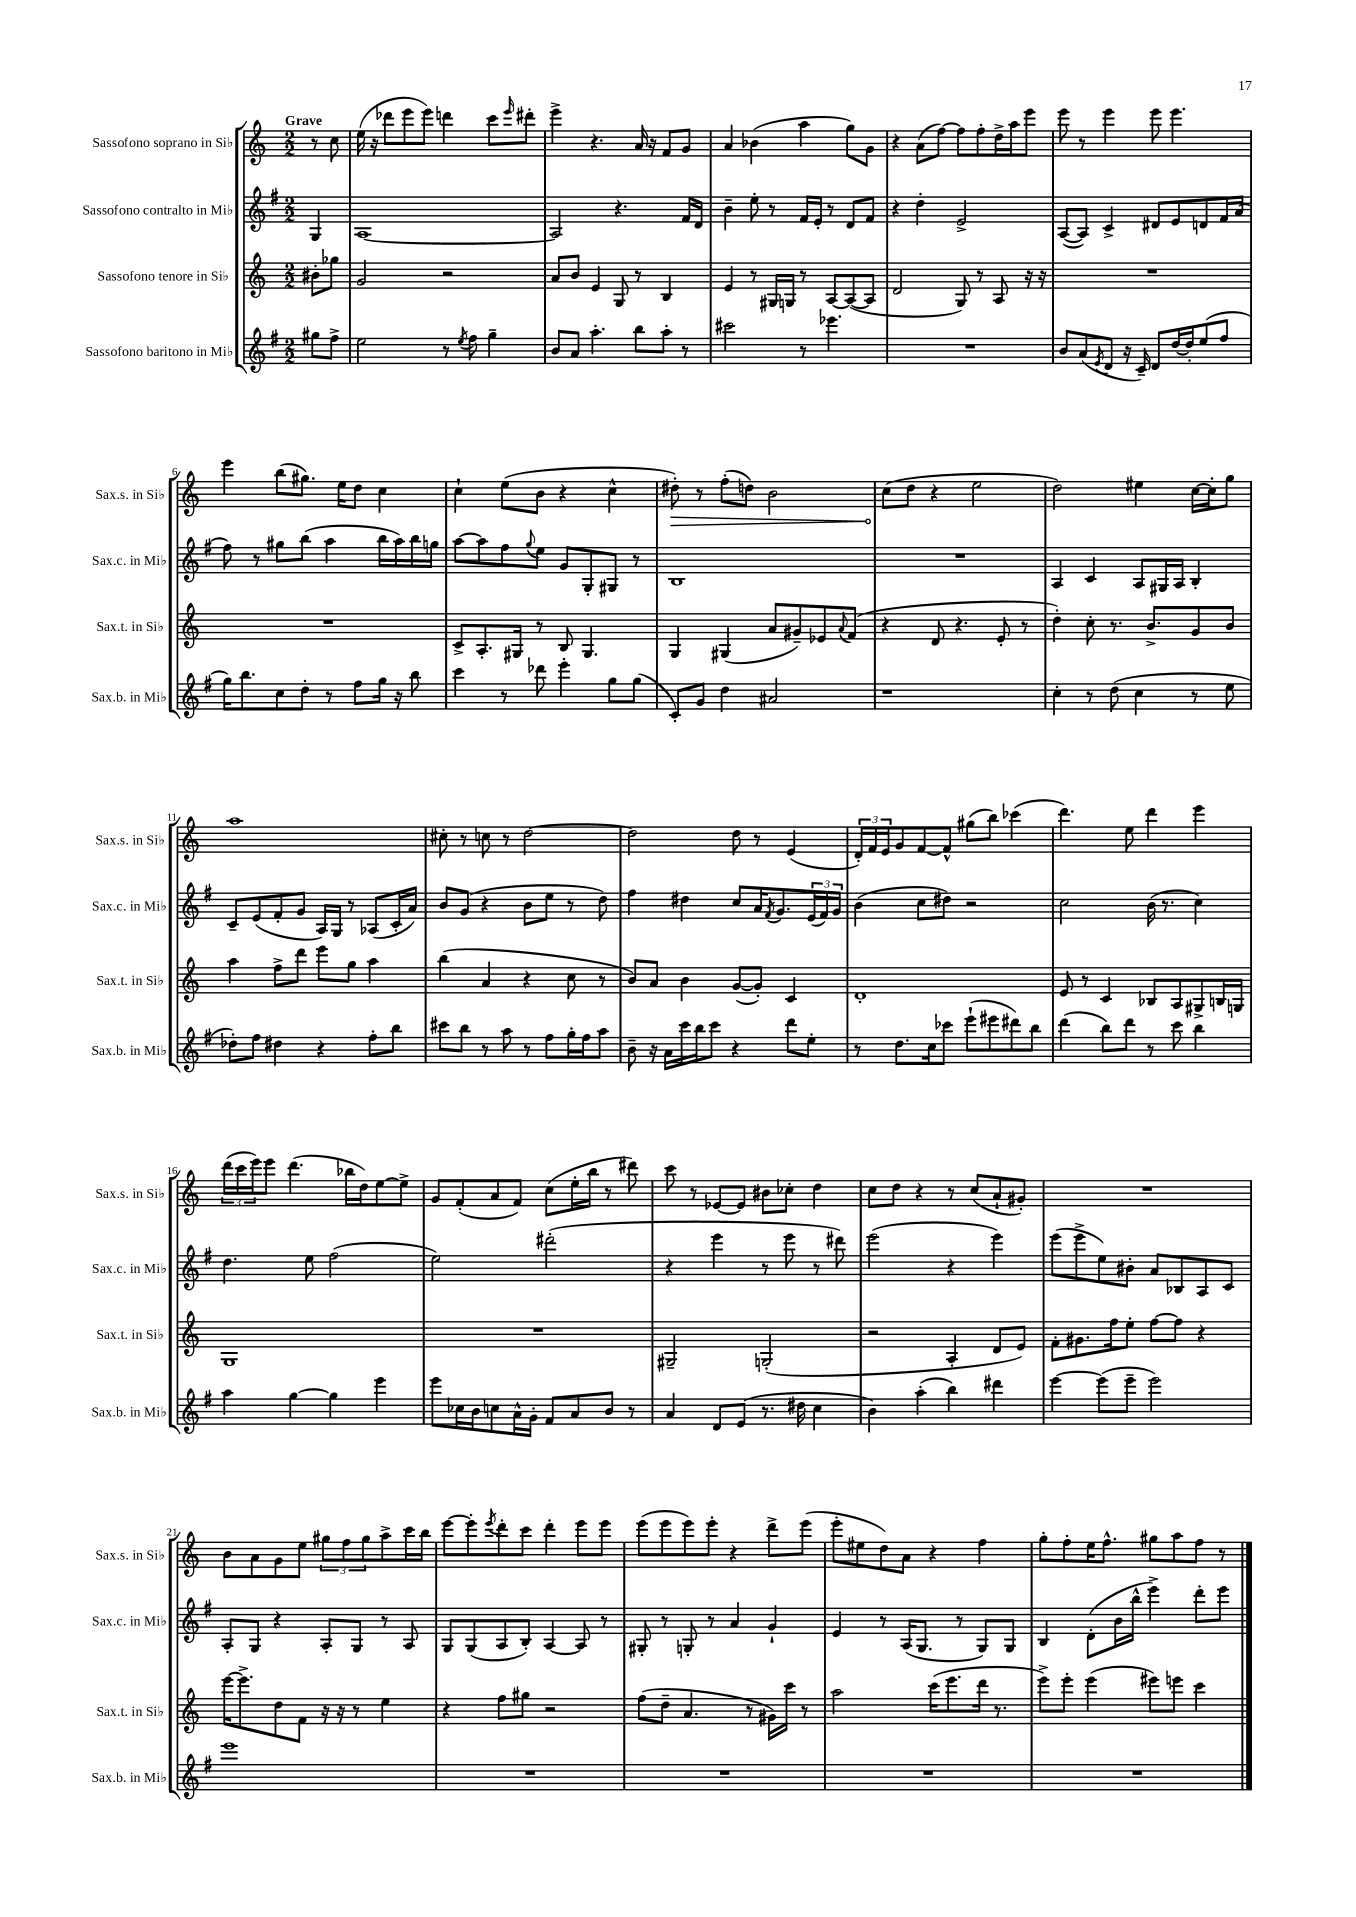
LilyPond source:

<<
\new StaffGroup <<
\new Staff = "s0" \with { instrumentName = "Sassofono soprano in Sib" shortInstrumentName = "Sax.s. in Sib" } {
    \clef treble \key c \major \numericTimeSignature \time 2/2 \partial 4 \tempo "Grave"
    r8 c''8 |
    e''16( r16 des'''8 e'''8 e'''8) d'''4 c'''8 \grace { e'''16 } dis'''8-. |
    e'''4-> r4. a'16 r16 f'8 g'8 |
    a'4 bes'4( a''4 g''8) g'8 |
    r4 a'8( f''8~) f''8 f''8-. d''16-> a''16 e'''8 |
    e'''8 r8 e'''4 e'''8 e'''4. |
    e'''4 b''8( gis''8.) e''16 d''8 c''4 |
    c''4-! e''8( b'8 r4 c''4-^ |
    \once \override Hairpin.circled-tip = ##t dis''8-.\>) r8 f''8-.( d''8) b'2 |
    c''8\!( d''8 r4 e''2 |
    d''2) eis''4 c''16~ c''16-. g''8 |
    a''1 |
    cis''8-. r8 c''8 r8 d''2~ |
    d''2 d''8 r8 e'4( |
    \tuplet 3/2 { d'16-.) f'16 e'16 } g'8 f'8~ f'8-^ gis''8( b''8) ces'''4( |
    d'''4.) e''8 d'''4 e'''4 |
    \tuplet 3/2 { d'''16( c'''16 e'''16) } e'''8 d'''4.( bes''16 d''16) e''8~ e''8-> |
    g'8 f'8-.( a'8 f'8) c''8( e''16-. b''16 r8 dis'''8) |
    c'''8 r8 ees'8~ ees'8 bis'8 ces''8-. d''4 |
    c''8 d''8 r4 r8 c''8( a'8-! gis'8-.) |
    R1 |
    b'8 a'8 g'8 e''8 \tuplet 3/2 { gis''8 f''8 gis''8 } a''8-> c'''16 b''16 |
    e'''8~ e'''8-. \acciaccatura { e'''8 } d'''8-. c'''8 d'''4-. e'''8 e'''8 |
    e'''8( e'''8 e'''8) e'''8-. r4 d'''8-> e'''8( |
    e'''8-. eis''8 d''8) a'8 r4 f''4 |
    g''8-. f''8-. e''16 f''8.-^ gis''8 a''8 f''8 r8 \bar "|." |
}
\new Staff = "s1" \with { instrumentName = "Sassofono contralto in Mib" shortInstrumentName = "Sax.c. in Mib" } {
    \clef treble \key g \major \numericTimeSignature \time 2/2 \partial 4
    g4 |
    a1~ |
    a2 r4. fis'16 d'16 |
    b'4-- e''8-. r8 fis'16 e'16-. r8 d'8 fis'8 |
    r4 d''4-. e'2-> |
    a8~( a8) c'4-> dis'8 e'8 d'8 fis'16 a'16( |
    fis''8) r8 gis''8 b''8( a''4 b''16 a''16) b''16 g''16 |
    a''8~ a''8 fis''8 \appoggiatura { g''8 } e''8 g'8 g8-. gis8 r8 |
    b1 |
    R1 |
    a4 c'4 a8 gis16 a16 b4-. |
    c'8-- e'8( fis'8-. g'8 a16) g16 r8 aes8( c'16-. a'16) |
    b'8 g'8( r4 b'8 e''8 r8 d''8) |
    fis''4 dis''4 c''8 a'16 \acciaccatura { fis'8 } g'8. \tuplet 3/2 { e'16( fis'16) g'16 } |
    b'4( c''8 dis''8) r2 |
    c''2 b'16( r8. c''4) |
    d''4. e''8 fis''2( |
    e''2) dis'''2-.( |
    r4 e'''4 r8 e'''8 r8 dis'''8) |
    e'''2( r4 e'''4) |
    e'''8( e'''8-> e''8) bis'8-. a'8 bes8 a8 c'8 |
    a8-. g8 r4 a8-. g8 r8 a8 |
    g8 g8( a8 b8-.) a4~ a8 r8 |
    gis8-. r8 g8-. r8 a'4 g'4-! |
    e'4 r8 a16( g8. r8 g8) g8 |
    b4 d'8-.( b'16 b''16-^ e'''4->) d'''8-. e'''8 \bar "|." |
}
\new Staff = "s2" \with { instrumentName = "Sassofono tenore in Sib" shortInstrumentName = "Sax.t. in Sib" } {
    \clef treble \key c \major \numericTimeSignature \time 2/2 \partial 4
    bis'8-. ges''8 |
    g'2 r2 |
    a'8 b'8 e'4 g8 r8 b4 |
    e'4 r8 gis16 g16 r8 a8~ a8~( a8 |
    d'2 g8) r8 a8 r16 r16 |
    R1 |
    R1 |
    c'8-> a8.-. gis16 r8 b8 gis4. |
    g4 gis4( a'8 gis'8--) ees'8 \appoggiatura { a'8 } f'8( |
    r4 d'8 r4. e'8-. r8 |
    d''4-.) c''8-. r8. b'8.-> g'8 b'8 |
    a''4 f''8-> d'''8 e'''8 g''8 a''4 |
    b''4( a'4 r4 c''8 r8 |
    b'8) a'8 b'4 g'8~( g'8-.) c'4 |
    d'1-. |
    e'8 r8 c'4 bes8 a8 gis8-> b16 g16 |
    g1 |
    R1 |
    gis2-- g2-.( |
    r2 a4-. d'8 e'8) |
    f'8-. gis'8. f''16 e''8-. f''8~ f''8 r4 |
    e'''16~ e'''8.-> d''8 f'8 r16 r16 r8 e''4 |
    r4 f''8 gis''8 r2 |
    f''8( d''8-- a'4. r8 gis'16) c'''16 r8 |
    a''2 c'''16( e'''8. d'''16 r8. |
    e'''8->) e'''8-. e'''4( eis'''8) e'''8 c'''4 \bar "|." |
}
\new Staff = "s3" \with { instrumentName = "Sassofono baritono in Mib" shortInstrumentName = "Sax.b. in Mib" } {
    \clef treble \key g \major \numericTimeSignature \time 2/2 \partial 4
    gis''8 fis''8-> |
    e''2 r8 \acciaccatura { e''8 } fis''8 g''4-- |
    b'8 a'8 a''4.-. b''8 a''8-. r8 |
    cis'''2 r8 ees'''4. |
    R1 |
    b'8 a'8( \acciaccatura { e'8 } d'8 r16 c'16--) d'8 d''16~ d''16-. e''8( fis''8 |
    g''16) b''8. c''8 d''8-. r8 fis''8 g''16 r16 b''8 |
    c'''4 r8 des'''8 e'''4-. g''8 g''8( |
    c'8-.) g'8 d''4 ais'2 |
    r1 |
    c''4-. r8 d''8( c''4 r8 e''8 |
    des''8-.) fis''8 dis''4 r4 fis''8-. b''8 |
    cis'''8 b''8 r8 a''8 r8 fis''8 g''16-. fis''16 a''8 |
    b'8-- r16 a'16 c'''16 b''16 c'''8 r4 d'''8 e''8-. |
    r8 d''8. c''16 ces'''8 e'''8-!( eis'''8 dis'''8) b''8 |
    d'''4( b''8) d'''8 r8 c'''8 b''4 |
    a''4 g''4~ g''4 e'''4 |
    e'''8 ces''16 b'16 c''8 a'16-^ g'16-. fis'8 a'8 b'8 r8 |
    a'4 d'8 e'8( r8. dis''16 c''4 |
    b'4) a''4-.( b''4) dis'''4 |
    e'''4~ e'''8( e'''8-- e'''2) |
    e'''1 |
    R1 |
    R1 |
    R1 |
    R1 \bar "|." |
}
>>
>>
